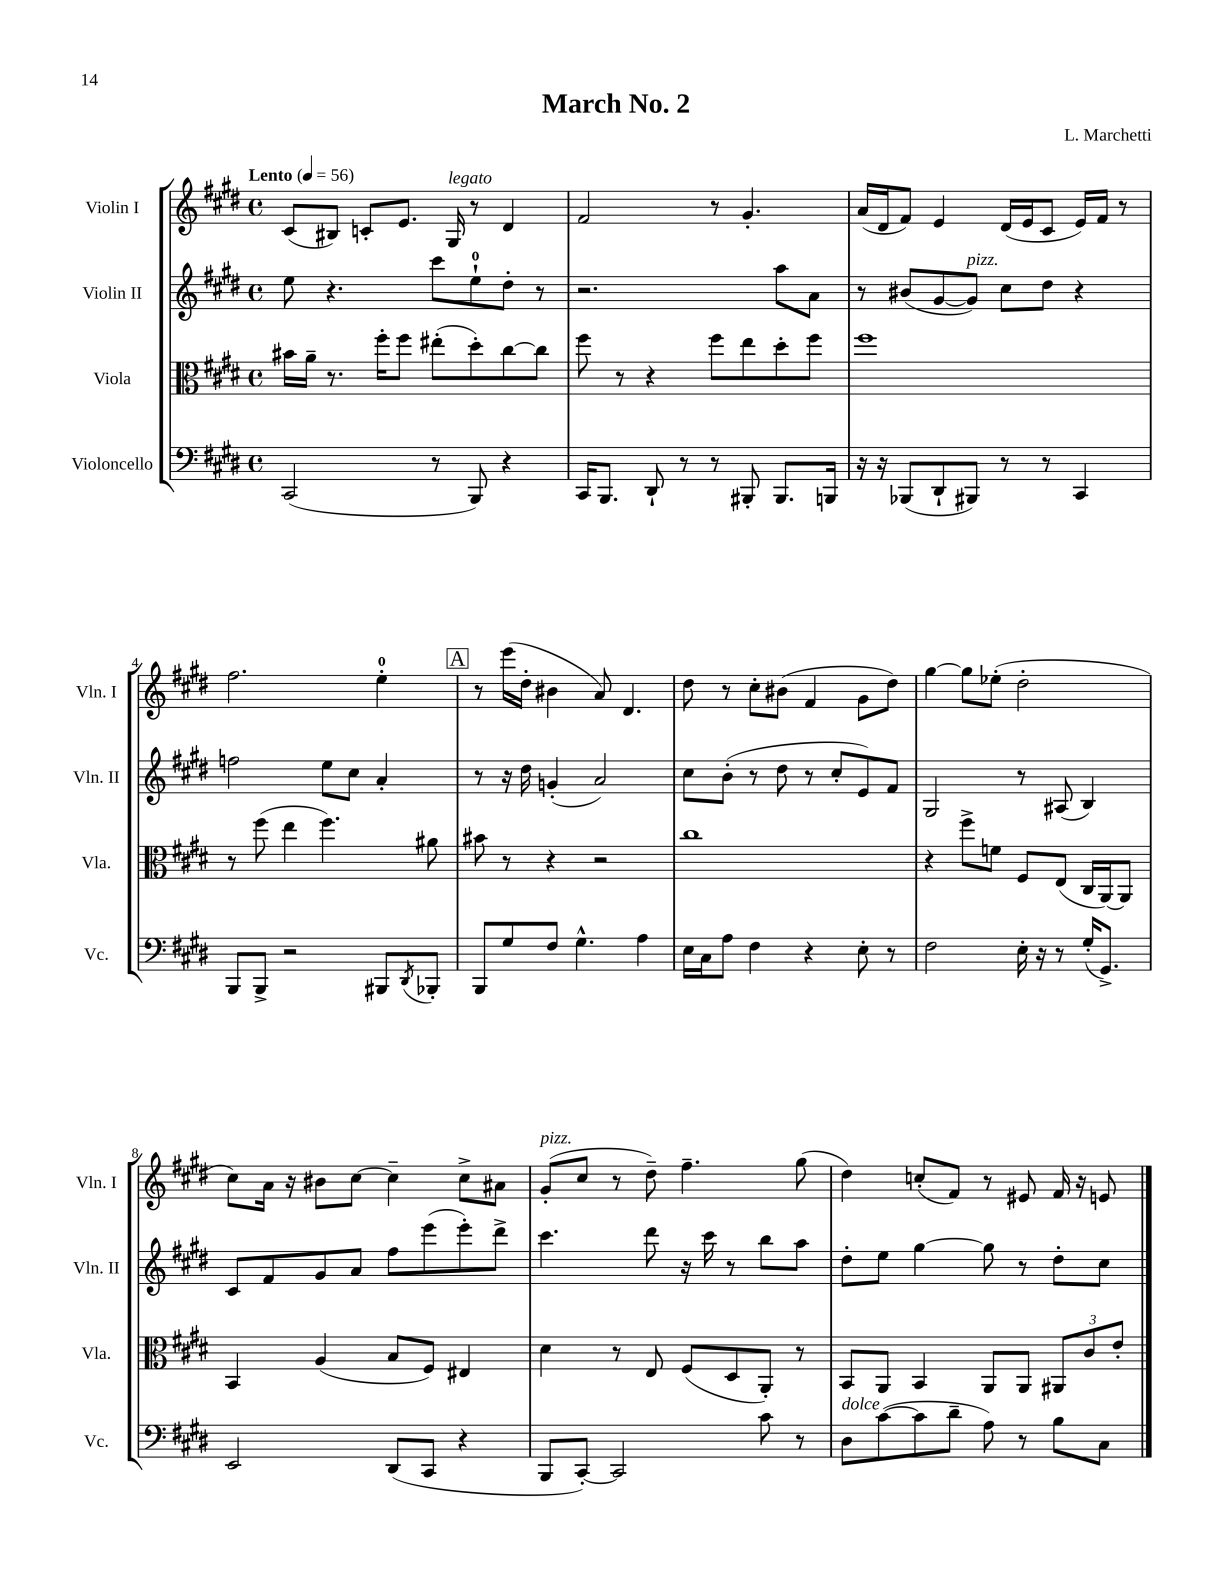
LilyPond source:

\header { title = "March No. 2" composer = "L. Marchetti" }
<<
\new StaffGroup <<
\new Staff = "s0" \with { instrumentName = "Violin I" shortInstrumentName = "Vln. I" } {
    \clef treble \key e \major \defaultTimeSignature \time 4/4 \tempo "Lento" 4 = 56
    cis'8( bis8) c'8-. e'8. gis16^\markup { \italic "legato" } r8 dis'4 |
    fis'2 r8 gis'4.-. |
    a'16( dis'16 fis'8) e'4 dis'16( e'16 cis'8 e'16) fis'16 r8 |
    fis''2. e''4-0-. |
    \mark \markup { \box "A" } r8 e'''16( dis''16-. bis'4 a'8) dis'4. |
    dis''8 r8 cis''8-. bis'8( fis'4 gis'8 dis''8) |
    gis''4~ gis''8 ees''8-.( dis''2-. |
    cis''8) a'16 r16 bis'8 cis''8~ cis''4-- cis''8-> ais'8 |
    gis'8-.^\markup { \italic "pizz." }( cis''8 r8 dis''8--) fis''4.-- gis''8( |
    dis''4) c''8-.( fis'8) r8 eis'8 fis'16 r16 e'8 \bar "|." |
}
\new Staff = "s1" \with { instrumentName = "Violin II" shortInstrumentName = "Vln. II" } {
    \clef treble \key e \major \defaultTimeSignature \time 4/4
    e''8 r4. cis'''8 e''8-0-! dis''8-. r8 |
    r2. a''8 a'8 |
    r8 bis'8( gis'8~ gis'8^\markup { \italic "pizz." }) cis''8 dis''8 r4 |
    f''2 e''8 cis''8 a'4-. |
    \mark \markup { \box "A" } r8 r16 dis''16 g'4-.( a'2) |
    cis''8 b'8-.( r8 dis''8 r8 cis''8-. e'8) fis'8 |
    gis2 r8 ais8( b4) |
    cis'8 fis'8 gis'8 a'8 fis''8 e'''8( e'''8-.) dis'''8-> |
    cis'''4. dis'''8 r16 cis'''16 r8 b''8 a''8 |
    dis''8-. e''8 gis''4~ gis''8 r8 dis''8-. cis''8 \bar "|." |
}
\new Staff = "s2" \with { instrumentName = "Viola" shortInstrumentName = "Vla." } {
    \clef alto \key e \major \defaultTimeSignature \time 4/4
    bis'16 a'16-- r8. fis''16-. fis''8 eis''8-.( dis''8-.) cis''8~ cis''8 |
    fis''8 r8 r4 fis''8 e''8 dis''8-. fis''8 |
    fis''1 |
    r8 fis''8( e''4 fis''4.) ais'8 |
    \mark \markup { \box "A" } bis'8 r8 r4 r2 |
    cis''1 |
    r4 fis''8-> f'8 fis8 e8( cis16 a,16~) a,8 |
    b,4 a4( b8 fis8) eis4 |
    dis'4 r8 e8 fis8( dis8 a,8-.) r8 |
    b,8 a,8 b,4 a,8 a,8 \tuplet 3/2 { ais,8 cis'8 e'8-. } \bar "|." |
}
\new Staff = "s3" \with { instrumentName = "Violoncello" shortInstrumentName = "Vc." } {
    \clef bass \key e \major \defaultTimeSignature \time 4/4
    cis,2( r8 b,,8) r4 |
    cis,16 b,,8. dis,8-! r8 r8 bis,,8-. bis,,8. b,,16 |
    r16 r16 bes,,8( dis,8-! bis,,8) r8 r8 cis,4 |
    b,,8 b,,8-> r2 bis,,8 \acciaccatura { dis,8 } bes,,8-. |
    \mark \markup { \box "A" } b,,8 gis8 fis8 gis4.-^ a4 |
    e16 cis16 a8 fis4 r4 e8-. r8 |
    fis2 e16-. r16 r8 gis16-.( gis,8.->) |
    e,2 dis,8( cis,8 r4 |
    b,,8 cis,8~-.) cis,2 cis'8 r8 |
    dis8^\markup { \italic "dolce" } cis'8~( cis'8 dis'8-- a8) r8 b8 cis8 \bar "|." |
}
>>
>>
